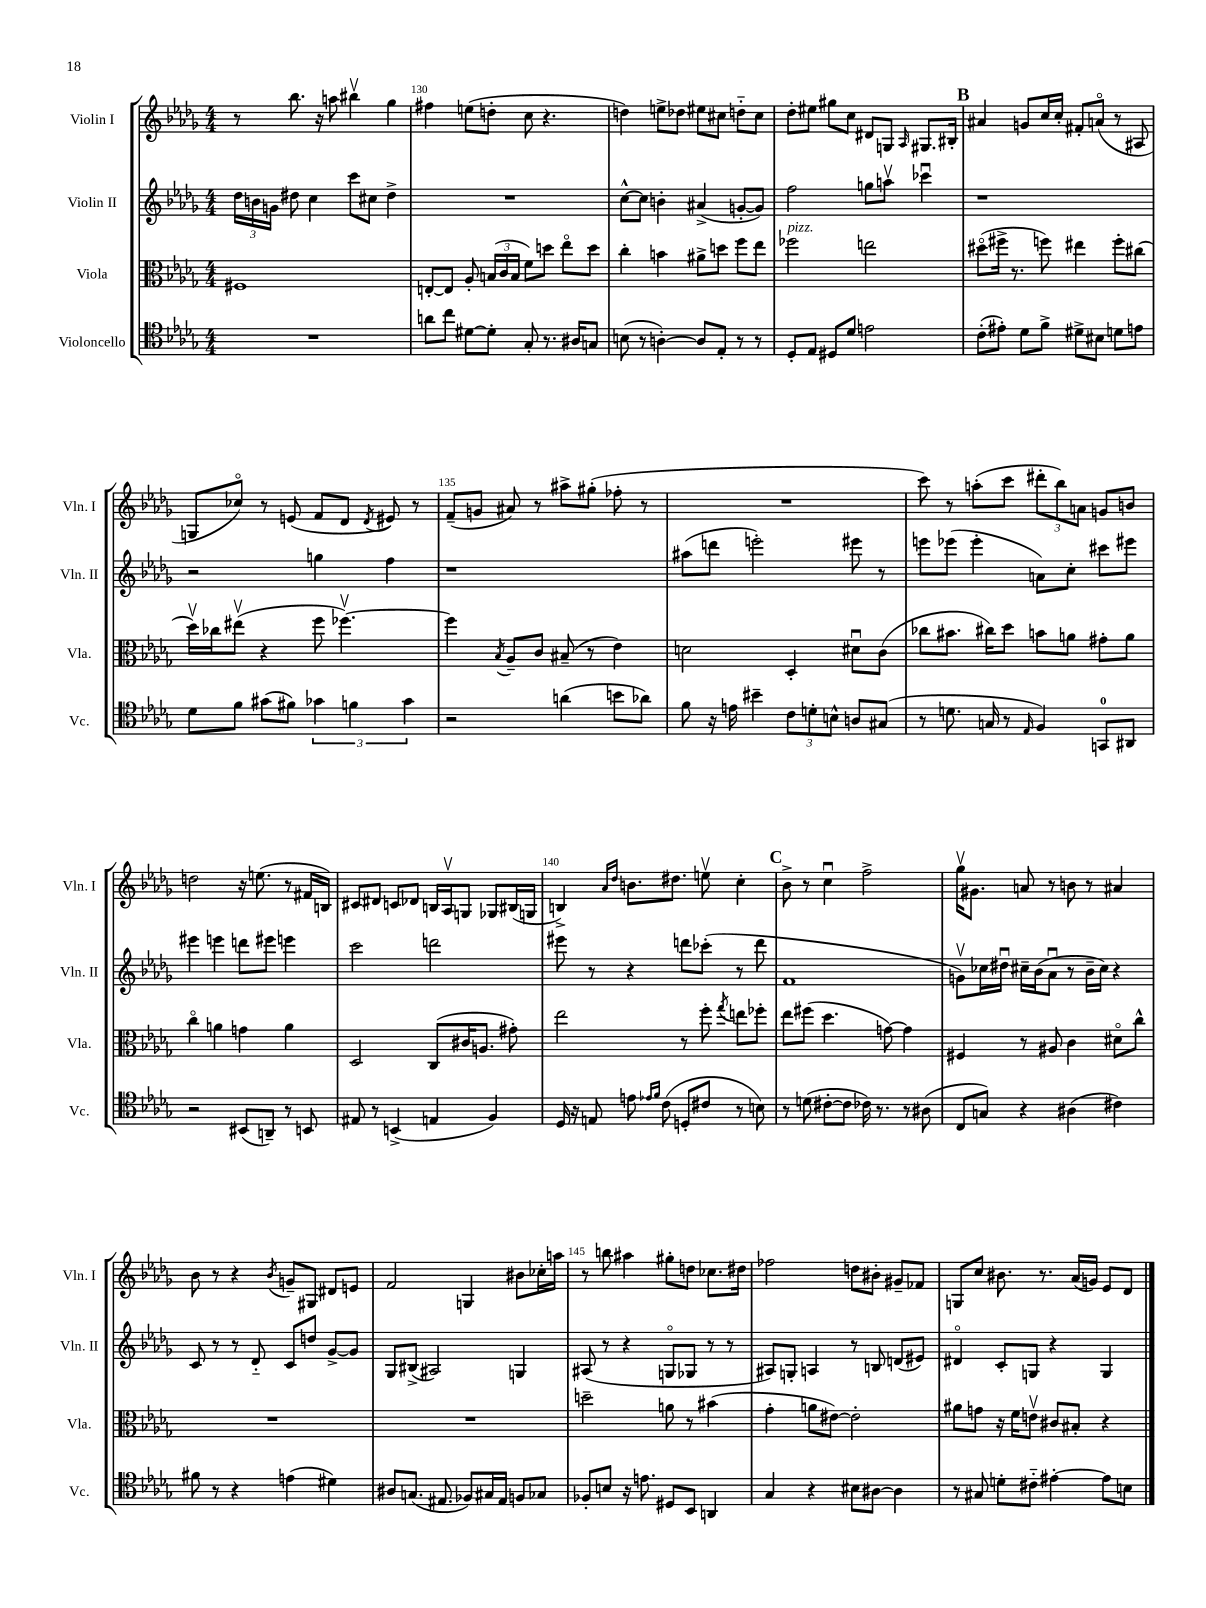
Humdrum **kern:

**kern	**kern	**kern	**kern
*part4	*part3	*part2	*part1
*staff4	*staff3	*staff2	*staff1
*I"Violoncello	*I"Viola	*I"Violin II	*I"Violin I
*I'Vc.	*I'Vla.	*I'Vln. II	*I'Vln. I
*clefC4	*clefC3	*clefG2	*clefG2
*k[b-e-a-d-g-]	*k[b-e-a-d-g-]	*k[b-e-a-d-g-]	*k[b-e-a-d-g-]
*M4/4	*M4/4	*M4/4	*M4/4
=129	=129	=129	=129
1r	1F#X	24dd-\LL	8r
.	.	24bn\	.
.	.	24gn\JJ	.
.	.	8dd#X\	8.bb-\
.	.	4cc\	.
.	.	.	16r
.	.	.	8aan\
.	.	8ccc\L	4bb#Xv\
.	.	8cc#X\J	.
.	.	4dd#^\	4gg-\
=130	=130	=130	=130
8an\L	[8En'/L	1r	4ff#X\
8cc\J	8E/J]	.	.
[8d#X\L	8A-'/	.	(8een\L
8d#'\J]	(24Bn/LL	.	8ddn'\J
.	24c/	.	.
.	24B/JJ	.	.
8G-'/	8f\L)	.	8cc\
8.r	8ddn\J	.	4.r
.	8ee-\L	.	.
16A#X/KL	.	.	.
8Gn/J	8dd\J	.	.
=131	=131	=131	=131
(8Bn\	4cc'\	[8cc^^\L	4ddn\)
8r	.	8cc\J]	.
[4An'\)	4bn\	4bn'\	8een^\L
.	.	.	8dd-X\J
8A/L]	8a#X^\L	(4a#X^/	8ee#X\L
8E-'/J	8ddn\J	.	8cc#X\J
8r	8ff\L	[8gn'/L	8ddn\L
8r	8ee-\J	8g/J])	8cc#\J
=132	=132	=132	=132
!	!LO:TX:a:i:t=pizz.	!	!
8D-'/L	2ff-X\	2ff\	8dd-'\L
8E-/J	.	.	8ee#X\J
8D#X/L	.	.	8gg#X\L
8d-/J	.	.	8cc\J
2en\	2een\	8ggn\L	8d#X/L
.	.	8aanv\J	8Gn/J
.	.	.	16qqA-/
.	.	4ccc-Xu\	8.G#X/L
.	.	.	16B#X'/Jk
!!LO:REH:place=s1:t=B
=133	=133	=133	=133
(8c'\L	(8dd#X\L	1r	4a#X/
8e#X'\J)	16ff#X^\Jk	.	.
.	8.r	.	.
8d-\L	.	.	8gn/L
8f^\J	8ffn\)	.	16cc/L
.	.	.	16cc'/JJ
8d#X^\L	4ee#X\	.	8f#X'/L
8B#X\J	.	.	(8an/J
8dn\L	8ff'\L	.	8r
8en\J	(8cc#X\J	.	8A#X/
!!LO:LB:g=z
=134	=134	=134	=134
8d-\L	16dd-v\LL)	2r	8Gn/L
.	16cc-X\J	.	.
8f\J	(8ee#Xv\J	.	8cc-X/J)
(8g#X\L	4r	.	8r
8f#X\J)	.	.	(8en/
6g-X\	8ff\	4ggn\	8f/L
.	[4.ff-Xv\)	.	8d-/J
6fn\	.	.	.
.	.	.	8qd-/
.	.	4ff\	8e#X/)
6g-\	.	.	.
.	.	.	8r
=135	=135	=135	=135
2r	4ff-\]	1r	(8f~/L
.	.	.	8gn/J
.	8qB-/	.	.
.	8A-~/L	.	8a#X/)
.	8c/J	.	8r
(4an\	(8B#X~/	.	8aa#X^\L
.	8r	.	(8gg#X'\J
8bn\L	4e-\)	.	8ff-X'\
8a-X\J)	.	.	8r
=136	=136	=136	=136
8f\	2dn\	(8aa#X\L	1r
16r	.	8dddn\J	.
16en\	.	.	.
4b#X~\	.	2eeen'\)	.
12c\L	4D-'/	.	.
12dn'\	.	.	.
12Bn^^\J	.	.	.
8An/L	8d#Xu\L	8eee#X\	.
(8G#X/J	(8c\J	8r	.
=137	=137	=137	=137
8r	8cc-X\L	8eeen\L	8ccc\)
8.dn\	8.b#X\J	(8eee-X\J	8r
.	.	4eee-'\	(8aan'\L
16Gn/	16cc#X\KL)	.	.
8r	8dd-\J	.	8ccc\J
16qqE-/	.	.	.
4F/)	8bn\L	8an\L)	12ddd#X'\L
.	.	.	12bb-\)
.	8an\J	8cc'\J	.
.	.	.	12an\J
8GGn/L	8g#X'\L	8ccc#X\L	8gn/L
8AA#X/J	8a\J	8eee#X\J	8bn/J
!!LO:LB:g=z
=138	=138	=138	=138
2r	4cc\	4eee#X\	2ddn\
.	4an\	4eeen\	.
(8BB#X/L	4gn\	8dddn\L	16r
.	.	.	(8.een\
8AAn~/J)	.	8eee#X\J	.
8r	4a\	4eeen\	8r
8BBn/	.	.	16f#X/LL
.	.	.	16Bn/JJ)
=139	=139	=139	=139
8E#X/	2D-/	2ccc\	8c#X/L
8r	.	.	8d#X/J
(4BBn^/	.	.	8cn/L
.	.	.	8d-X/J
4En/	(8C/L	2dddn\	16Bn/LL
.	.	.	16A-v/J
.	16c#X/K	.	8Gn/J
.	8.An/J	.	.
4F/)	.	.	8G-X/L
.	8g#X'\)	.	(16B#X/L
.	.	.	16Gn/JJ
=140	=140	=140	=140
16D-/	2ee-\	8eee#X\	4Bn^/)
16r	.	.	.
8En/	.	8r	.
.	.	.	16qqa-/LL
.	.	.	16qqdd-/JJ
8en\	.	4r	8.bn\L
16qqe-X/LL	.	.	.
16qqf/JJ	.	.	.
(8c\	.	.	.
.	.	.	8.dd#X\J
8Dn'/L	8r	8dddn\L	.
8c#X/J	8ff'\	(8ccc-X'\J	8eenv\
.	8qgg-/	.	.
8r	8een\L	8r	4cc'\
8Bn\)	8ff-X'\J	8ddd\	.
!!LO:REH:place=s1:t=C
=141	=141	=141	=141
8r	8ee-\L	1f	8b-^\
(8dn\	(8ff#X\J	.	8r
[8c#X'\L	4.dd-\	.	4ccu\
8c#\J]	.	.	.
16c-X\)	.	.	2ff^\
8.r	.	.	.
.	[8gn\)	.	.
8r	4g\]	.	.
(8A#X\	.	.	.
=142	=142	=142	=142
8C/L	4F#X/	8gnv\L)	16gg-v\KL
.	.	.	8.g#X\J
8Gn/J)	.	16cc-X\L	.
.	.	16dd#Xu\JJ	.
4r	8r	16cc#X~\LL	8an/
.	.	(16b-\J	.
.	8A#X/	8a-u\J	8r
(4A#X\	4c\	8r	8bn\
.	.	16b-~\LL	8r
.	.	16cc#\JJ)	.
4c#X\)	8d#X\L	4r	4a#X/
.	8cc^^\J	.	.
!!LO:LB:g=z
=143	=143	=143	=143
8f#X\	1r	8c/	8b-\
8r	.	8r	8r
4r	.	8r	4r
.	.	8d-/	.
.	.	.	8qb-/
(4en\	.	8c/L	8gn~/L
.	.	8ddn/J	8G#X/J
4d#X\)	.	[8g-^/L	8d#X/L
.	.	8g-/J]	8en/J
=144	=144	=144	=144
8A#X/L	1r	8G-/L	2f/
(8.Gn/J	.	(8B#X^/J	.
.	.	2A#X/)	.
8.E#X/	.	.	.
8F-X/L)	.	.	4Gn/
16G#X/L	.	.	.
16E#/JJ	.	.	.
8Fn/L	.	4Gn/	8b#X\L
8G-X/J	.	.	16cc-X'\L
.	.	.	16aan\JJ
=145	=145	=145	=145
8F-X'/L	2ddn~\	(8A#X/	8r
8Bn/J	.	8r	8bbn\
16r	.	4r	4aa#X\
8.en\	.	.	.
8D#X/L	8an\	8Gn/L	8gg#X'\L
8BB-/J	8r	8G-X/J	8ddn\J
4AAn/	(4b#X\	8r	8.cc-X\L
.	.	8r	.
.	.	.	16dd#X\Jk
=146	=146	=146	=146
4G-/	4g-'\	8A#X/L)	2ff-X\
.	.	8Gn'/J	.
4r	8an\L	4An/	.
.	[8e#X\J)	.	.
8B#X\L	2e#'\]	8r	8ddn\L
[8A#X\J	.	8Bn/	8b#X'\J
4A#\]	.	(8dn/L	8g#X~/L
.	.	8e#X/J)	8f-X/J
=147	=147	=147	=147
8r	8a#X\L	4d#X/	8Gn/L
8G#X/	8gn\J	.	8cc/J
8dn'\L	16r	8c'/L	8.b#X\
.	16f\KL	.	.
8c#X\J	8env\J	8Gn/J	.
.	.	.	8.r
[4e#X'\	8c#X/L	4r	.
.	8B#X'/J	.	(16a-/LL
.	.	.	16gn/JJ)
8e#\L]	4r	4G/	8e-/L
8Bn\J	.	.	8d-/J
==	==	==	==
*-	*-	*-	*-
